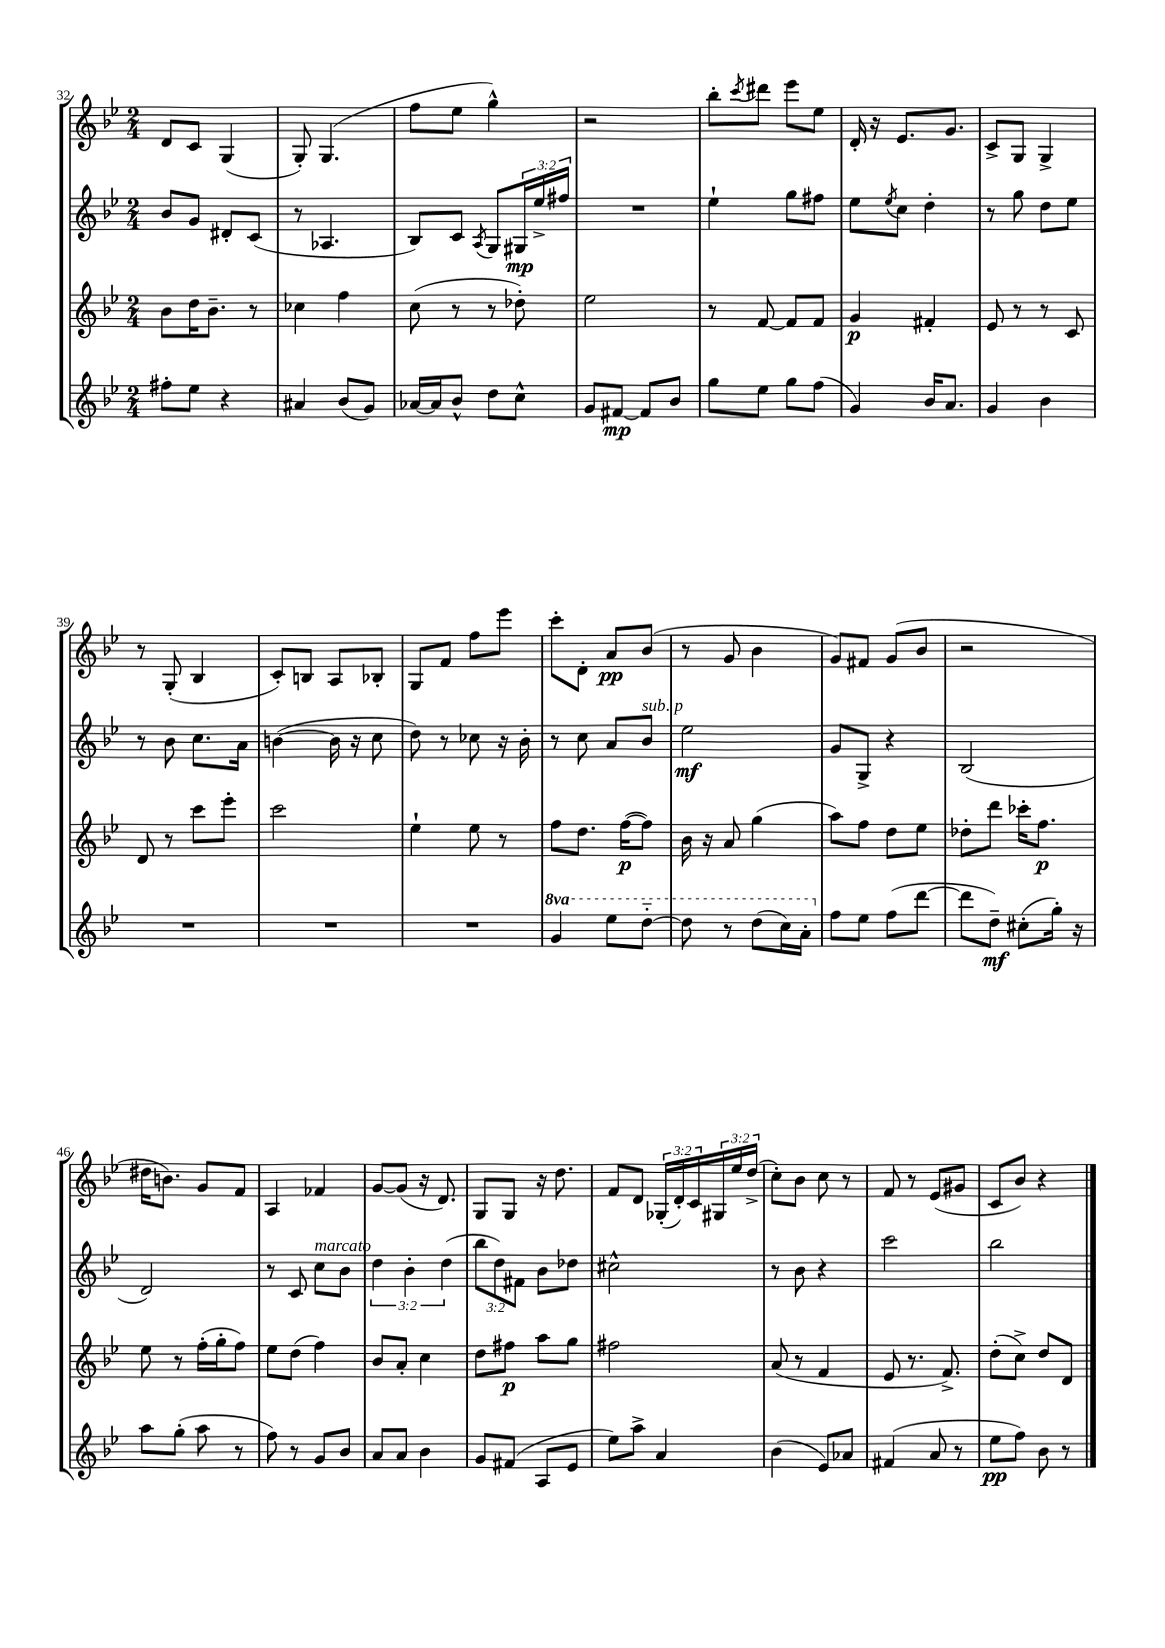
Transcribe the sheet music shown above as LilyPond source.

<<
\new StaffGroup <<
\new Staff = "s0" {
    \clef treble \key bes \major \numericTimeSignature \time 2/4 \override Staff.TupletNumber.text = #tuplet-number::calc-fraction-text
    d'8 c'8 g4( |
    g8-.) g4.( |
    f''8 ees''8 g''4-^) |
    r2 |
    bes''8-. \acciaccatura { c'''8 } dis'''8 ees'''8 ees''8 |
    d'16-. r16 ees'8. g'8. |
    c'8-> g8 g4-> |
    r8 g8-.( bes4 |
    c'8-.) b8 a8 bes8-. |
    g8 f'8 f''8 ees'''8 |
    c'''8-. d'8-. a'8\pp bes'8( |
    r8 g'8 bes'4 |
    g'8) fis'8 g'8( bes'8 |
    r2 |
    dis''16 b'8.) g'8 f'8 |
    a4 fes'4 |
    g'8~ g'8( r16 d'8.) |
    g8 g8 r16 d''8. |
    f'8 d'8 \tuplet 3/2 { ges16-.( d'16-.) c'16 } \tuplet 3/2 { gis16 ees''16 d''16->( } |
    c''8-.) bes'8 c''8 r8 |
    f'8 r8 ees'8( gis'8 |
    c'8 bes'8) r4 \bar "|." |
}
\new Staff = "s1" {
    \clef treble \key bes \major \numericTimeSignature \time 2/4 \override Staff.TupletNumber.text = #tuplet-number::calc-fraction-text
    bes'8 g'8 dis'8-. c'8( |
    r8 aes4. |
    bes8) c'8 \acciaccatura { a8 } g8 \tuplet 3/2 { gis16\mp ees''16-> fis''16 } |
    R2 |
    ees''4-! g''8 fis''8 |
    ees''8 \acciaccatura { ees''8 } c''8 d''4-. |
    r8 g''8 d''8 ees''8 |
    r8 bes'8 c''8. a'16 |
    b'4~( b'16 r16 c''8 |
    d''8) r8 ces''8 r16 bes'16-. |
    r8 c''8 a'8 bes'8^\markup { \italic "sub. p" } |
    ees''2\mf |
    g'8 g8-> r4 |
    bes2( |
    d'2) |
    r8 c'8 c''8^\markup { \italic "marcato" } bes'8 |
    \tuplet 3/2 { d''4 bes'4-. d''4( } |
    \tuplet 3/2 { bes''8 d''8) fis'8 } bes'8 des''8 |
    cis''2-^ |
    r8 bes'8 r4 |
    c'''2 |
    bes''2 \bar "|." |
}
\new Staff = "s2" {
    \clef treble \key bes \major \numericTimeSignature \time 2/4
    bes'8 d''16 bes'8.-- r8 |
    ces''4 f''4 |
    c''8( r8 r8 des''8-.) |
    ees''2 |
    r8 f'8~ f'8 f'8 |
    g'4\p fis'4-. |
    ees'8 r8 r8 c'8 |
    d'8 r8 c'''8 ees'''8-. |
    c'''2 |
    ees''4-! ees''8 r8 |
    f''8 d''8. f''16~\p( f''8) |
    bes'16 r16 a'8 g''4( |
    a''8) f''8 d''8 ees''8 |
    des''8-. d'''8 ces'''16-. f''8.\p |
    ees''8 r8 f''16-.( g''16-. f''8) |
    ees''8 d''8( f''4) |
    bes'8 a'8-. c''4 |
    d''8 fis''8\p a''8 g''8 |
    fis''2 |
    a'8( r8 f'4 |
    ees'8 r8. f'8.->) |
    d''8-.( c''8->) d''8 d'8 \bar "|." |
}
\new Staff = "s3" {
    \clef treble \key bes \major \numericTimeSignature \time 2/4 \set Staff.ottavationMarkups = #ottavation-simple-ordinals
    fis''8-. ees''8 r4 |
    ais'4 bes'8( g'8) |
    aes'16~ aes'16 bes'8-^ d''8 c''8-^ |
    g'8 fis'8~\mp fis'8 bes'8 |
    g''8 ees''8 g''8 f''8( |
    g'4) bes'16 a'8. |
    g'4 bes'4 |
    R2 |
    R2 |
    R2 |
    \ottava #1 g''4 ees'''8 d'''8~-_ |
    d'''8 r8 d'''8( c'''16) a''16-. \ottava #0 |
    f''8 ees''8 f''8( d'''8~ |
    d'''8 d''8--\mf) cis''8-.( g''16-.) r16 |
    a''8 g''8-.( a''8 r8 |
    f''8) r8 g'8 bes'8 |
    a'8 a'8 bes'4 |
    g'8 fis'8( a8 ees'8 |
    ees''8) a''8-> a'4 |
    bes'4( ees'8) aes'8 |
    fis'4( a'8 r8 |
    ees''8\pp f''8) bes'8 r8 \bar "|." |
}
>>
>>
\layout { \context { \Score currentBarNumber = #32 } }
